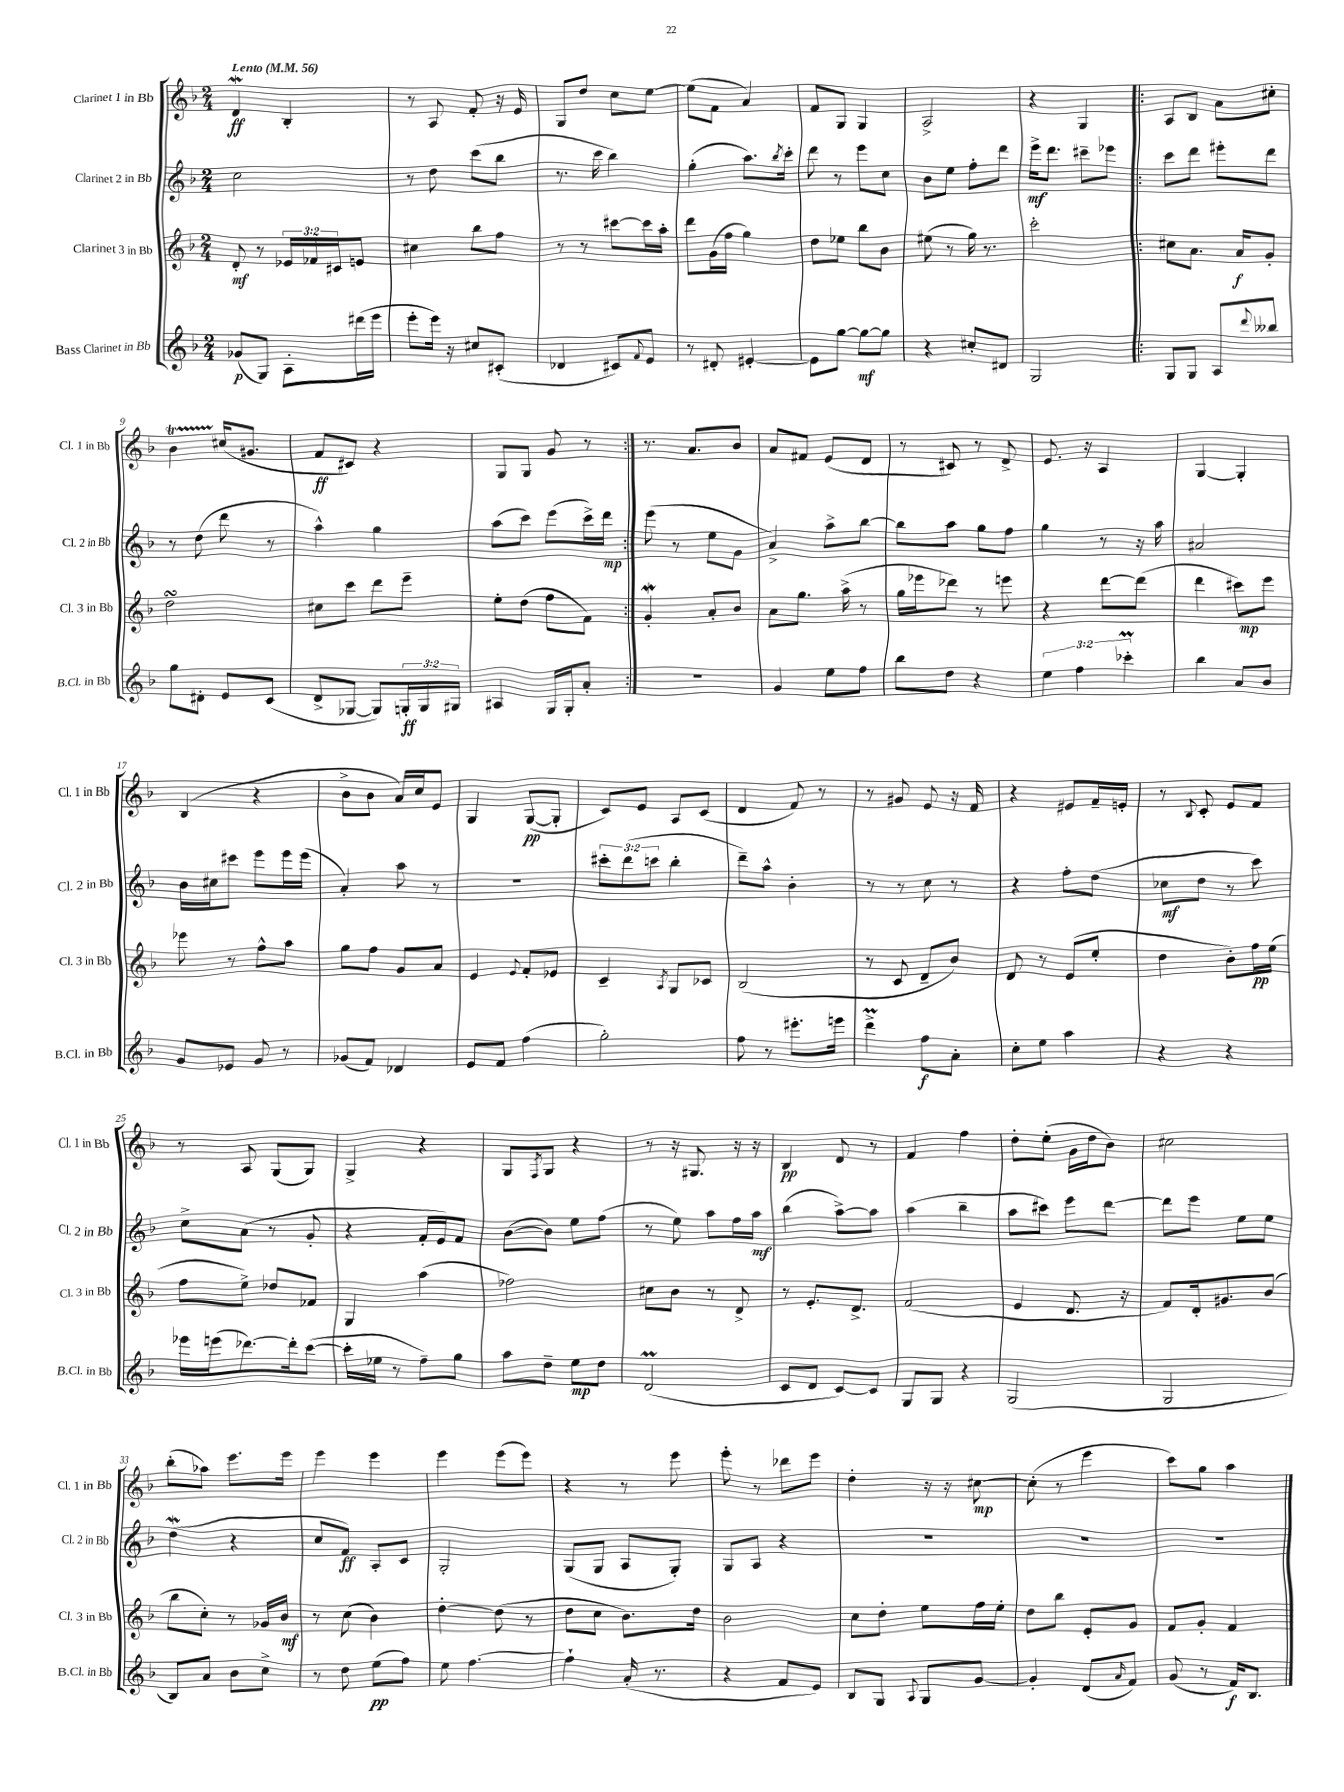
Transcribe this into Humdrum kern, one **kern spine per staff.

**kern	**kern	**kern	**kern
*staff4	*staff3	*staff2	*staff1
*clefG2	*clefG2	*clefG2	*clefG2
*k[b-]	*k[b-]	*k[b-]	*k[b-]
*M2/4	*M2/4	*M2/4	*M2/4
*MM56	*MM56	*MM56	*MM56
(8g-	8d'	2cc	4d
8G)	8r	.	.
8A'	24e-	.	4B-'
.	24f-	.	.
.	24c#	.	.
(16ddd#	8e	.	.
16eee	.	.	.
=	=	=	=
8eee'	4cc#	8r	8r
16eee)	.	8dd	8A
16r	.	.	.
8cc#	8bb-	(8ccc	8f'
(8c#'	8ff	8bb-	16r
.	.	.	16e
=	=	=	=
4d-	8r	8.r	8G
.	8r	.	8dd
.	.	16ccc	.
8c#)	[8ccc#	4bb-)	8cc
8qqf	.	.	.
8e	16ccc#]	.	[8ee
.	16aa'	.	.
=	=	=	=
8r	8ddd	(4gg'	(8ee]
8d#'	(16g	.	8f
.	16ff	.	.
[4e#'	4gg)	8.aa)	4a)
.	.	8qbb-	.
.	.	16ccc'	.
=	=	=	=
8e#]	8dd	8ddd	8f
[8gg	8ee-	8r	8G
8gg_	8bb-	8eee	4G
8gg]	8b-	8cc	.
=	=	=	=
4r	(8ee#	8b-	2A^
.	8r	8ee	.
8cc#'	16gg)	8ff'	.
.	8.r	.	.
8d#	.	8ddd	.
=	=	=	=
2G	2ccc'	16eee^	4r
.	.	8.ddd	.
.	.	8ccc#~	4G
.	.	8eee-	.
=!|:	=!|:	=!|:	=!|:
8G	8cc#	8ccc	8A
8G	8.a	8ddd	8B-
8A	.	8eee#'	8a
.	16a	.	.
8qqddd	.	.	.
8bb--	8g'	8ddd	8cc#'
=	=	=	=
8gg	2dd	8r	4b-
8d#'	.	(8dd	.
8e	.	8ddd	(16cc#
.	.	.	8.g#
(8c	.	8r	.
=	=	=	=
8d^	8cc#	4aa^^)	8f
[8G-	8ccc	.	8c#)
8G-])	8ddd	4gg	4r
24G'	8eee~	.	.
24G	.	.	.
24G#	.	.	.
=	=	=	=
4A#	8ee'	(8aa	8G
.	(8dd	8ccc)	8G
16G	8ff	(8eee	8g
16G'	.	.	.
8a'	8f)	16ccc^)	8r
.	.	16ddd	.
=:|!	=:|!	=:|!	=:|!
2r	4g'	(8eee	8.r
.	.	8r	.
.	.	.	8.a
.	8a'	8ee	.
.	8b-	8g	8b-
=	=	=	=
4g	8a	4a^)	8a
.	8.gg	.	8f#
8ee	.	8aa^	(8e
.	(16aa^	.	.
8ff	8r	[8bb-	8d
=	=	=	=
8bb-	16gg	8bb-]	8r
.	16eee-	.	.
8dd	8ddd-)	8aa	8c#)
4r	8r	8gg	8r
.	8eee	8ff	8d^
=	=	=	=
6ee	4r	4gg	8.e
6ff	.	.	.
.	.	.	16r
.	[8ddd	8r	4A
6ccc-'	.	.	.
.	(8ddd]	16r	.
.	.	16aa	.
=	=	=	=
4bb-	4ddd	2a#	[4G
8a	8ccc#)	.	4G']
8b-	8eee	.	.
=	=	=	=
8g	8eee-	16b-	(4B-
.	.	16cc#	.
8e-	8r	8ccc#	.
8g	8ff^^	8eee	4r
8r	8aa	16eee	.
.	.	(16eee	.
=	=	=	=
(8g-	8gg	4a')	8b-^
8f)	8ff	.	8b-
4d-	8g	8aa	16a)
.	.	.	16cc
.	8a	8r	8e
=	=	=	=
8e	4e	2r	4G
8f	.	.	.
.	8qqe	.	.
(4ff	8f'	.	([8G
.	8e-	.	8G']
=	=	=	=
2gg')	4c~	12ccc#'	8c)
.	.	(12ddd	.
.	.	.	8e
.	.	12ccc	.
.	8qA	.	.
.	8G	4bb-'	8A
.	8c-	.	(8c
=	=	=	=
8ff	(2B-	8ddd~)	4d
8r	.	8aa^^	.
8.eee#'	.	4b-'	8f)
.	.	.	8r
16eee	.	.	.
=	=	=	=
4ddd^	8r	8r	8r
.	8c	8r	8g#
8ff	8d~	8cc	8e
8a'	8b-)	8r	16r
.	.	.	16f
=	=	=	=
8cc'	8d	4r	4r
8ee	8r	.	.
4aa	(8e	8ff'	8e#
.	8ee'	(8dd	16f~
.	.	.	16e'
=	=	=	=
4r	4dd	8cc-	8r
.	.	.	8qqB-
.	.	8dd	8c'
4r	8b-')	8r	8e
.	16ff	8ccc)	8f
.	(16ee	.	.
=	=	=	=
16eee-	8ff	8cc^	8r
(16eee	.	.	.
[8.ddd-)	8ee^)	(8a	8A
.	8dd-	8r	(8G
16ddd-']	.	.	.
([8ccc	8f-	8g'	8G)
=	=	=	=
16ccc']	4G	4r	4G^
16ee-	.	.	.
8r	.	.	.
8ff~)	(4aa	16f'	4r
.	.	16e)	.
8gg	.	8f	.
=	=	=	=
8aa	2ff-)	([8b-	8G
.	.	.	8qF
8dd~	.	8b-])	8G
8ee	.	8ee	4r
8dd	.	(8ff	.
=	=	=	=
(2d	8cc#	8r	8r
.	8b-	8ee)	16r
.	.	.	8.G#
.	8r	8aa	.
.	8d^	16ff	16r
.	.	16aa	16r
=	=	=	=
8c	8r	(4bb-	4B-
8d	8.e'	.	.
[8c)	.	[8aa^)	8d
.	8.d^	.	.
8c]	.	8aa]	8r
=	=	=	=
8G	(2f	(4aa	4f
8G	.	.	.
4r	.	4bb-~	4ff
=	=	=	=
(2G	4e	8aa	8dd'
.	.	8ccc#)	(8ee'
.	8.d	8eee	16g
.	.	.	16dd
.	.	[8ddd	8b-)
.	16r	.	.
=	=	=	=
2G	8f)	8ddd]	2cc#
.	16d'	8eee	.
.	8.g#	.	.
.	.	8ee	.
.	(8b-	8ee	.
=	=	=	=
8B-)	8bb-	(4dd	(8bb-'
8a	8cc')	.	8aa-)
8b-	8r	4r	8.eee
8cc^	16g-	.	.
.	16b-	.	16eee
=	=	=	=
8r	8r	8cc	4eee
8dd	(8cc	8f)	.
(8ee	4b-)	8A'	4eee
8ff)	.	8c	.
=	=	=	=
8ee	[4dd'	2G'	4eee
[4.ff	.	.	.
.	(8dd]	.	(8eee
.	8r	.	8eee)
=	=	=	=
4ff`]	8dd	(8G	4r
.	8cc	8G	.
(16a'	8.b-)	8A	8r
8.r	.	.	.
.	.	8G')	8eee
.	16dd	.	.
=	=	=	=
4r	2b-	8G	8eee'
.	.	8A	8r
8f	.	4r	8ddd-
8e)	.	.	8eee
=	=	=	=
8B-	8cc	2r	4dd'
8G	8dd'	.	.
8qqA	.	.	.
8G	8ee	.	16r
.	.	.	16r
[8g	16ff	.	[8cc#
.	16ee'	.	.
=	=	=	=
4g']	8dd	2r	(8cc#']
.	8bb-	.	8r
(8d	8e'	.	4eee
16qqa	.	.	.
8f)	8g	.	.
=	=	=	=
(8g	8f	2r	8ccc)
8r	8g'	.	8gg
16f)	4f	.	4aa
8.B-	.	.	.
==	==	==	==
*-	*-	*-	*-
